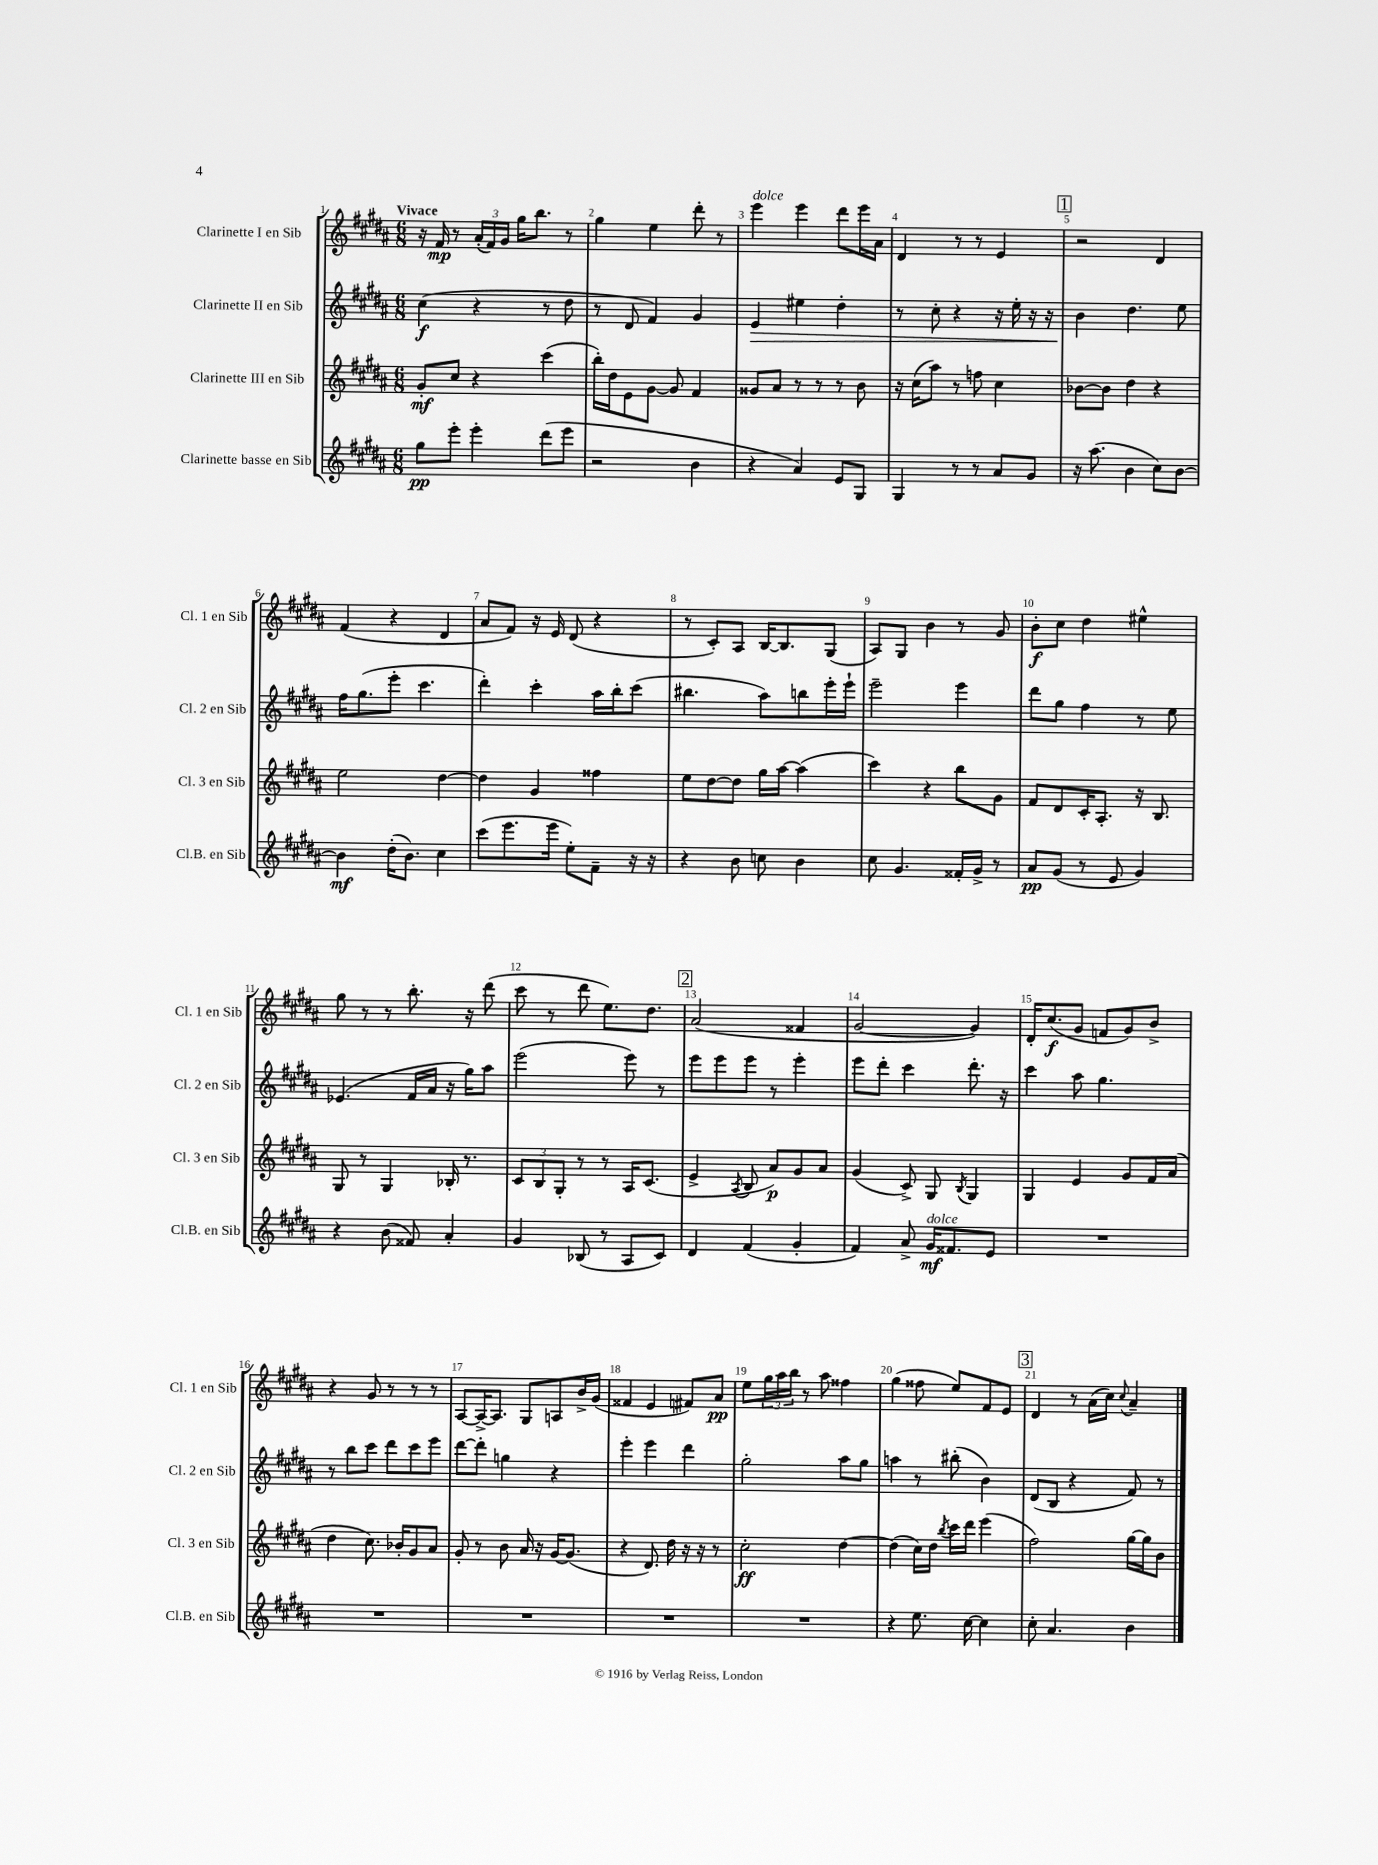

**kern	**kern	**kern	**kern
*staff4	*staff3	*staff2	*staff1
*clefG2	*clefG2	*clefG2	*clefG2
*k[f#c#g#d#a#]	*k[f#c#g#d#a#]	*k[f#c#g#d#a#]	*k[f#c#g#d#a#]
*M6/8	*M6/8	*M6/8	*M6/8
8gg#	8g#'	(4cc#	16r
.	.	.	16f#
8eee'	8cc#	.	8r
4eee'	4r	4r	(24a#'
.	.	.	24f#)
.	.	.	24g#
.	.	.	16gg#
.	.	.	8.bb
(8ddd#	(4ccc#	8r	.
8eee	.	8dd#	8r
=	=	=	=
2r	16bb')	8r	4gg#
.	16dd#	.	.
.	8e	8d#	.
.	[8g#	4f#)	4ee
.	8g#]	.	.
4b	4f#	4g#	8ddd#'
.	.	.	8r
=	=	=	=
4r	8g##	4e	4eee
.	8a#	.	.
4a#)	8r	4ee#	4eee
.	8r	.	.
8e	8r	4dd#'	8ddd#
8G#	8b	.	16eee
.	.	.	16a#
=	=	=	=
4G#	16r	8r	4d#
.	(16cc#	.	.
.	8aa#)	8cc#'	.
8r	8r	4r	8r
8r	8ff	.	8r
8a#	4cc#	16r	4e
.	.	16ee'	.
8g#	.	16r	.
.	.	16r	.
=	=	=	=
16r	[8b-	4b	2r
(8.aa#	.	.	.
.	8b-]	.	.
4b	4dd#	4.dd#	.
8cc#)	4r	.	4d#
[8b	.	8ee	.
=	=	=	=
4b]	2ee	16ff#	(4f#
.	.	(8.gg#	.
(16dd#'	.	8eee'	4r
8.b)	.	.	.
.	.	4.ccc#	.
4cc#	[4dd#	.	4d#
=	=	=	=
(8ccc#	4dd#]	4ddd#')	8a#
8.eee	.	.	8f#)
.	4g#	4ccc#'	16r
16eee	.	.	16e
8ee')	.	.	(8d#
8f#~	4ff##	16aa#	4r
.	.	16bb'	.
16r	.	(8ccc#	.
16r	.	.	.
=	=	=	=
4r	8ee	4.bb#	8r
.	[8dd#	.	8c#')
8b	8dd#]	.	8A#
8cc	16gg#	8aa#)	[16B
.	[16aa#	.	8.B]
4b	(4aa#]	8bb	.
.	.	16eee'	(8G#
.	.	16eee`	.
=	=	=	=
8cc#	4ccc#)	2eee~	8A#)
4.g#	.	.	8G#
.	4r	.	4b
16f##'	8bb	4eee	8r
16g#^	.	.	.
8r	8g#	.	8g#
=	=	=	=
8a#	8f#	8ddd#	8b'
(8g#	8d#	8gg#	8cc#
8r	16c#'	4ff#	4dd#
.	8.A#'	.	.
8e	.	.	.
4g#)	16r	8r	4ee#^^
.	8.B	.	.
.	.	8ee	.
=	=	=	=
4r	8G#	(4.e-	8gg#
.	8r	.	8r
(8b	4G#	.	8r
8f##)	.	16f#	8.bb'
.	.	16a#	.
4a#'	16B-'	16r	.
.	8.r	16gg#)	16r
.	.	8aa#	(8ddd#
=	=	=	=
4g#	12c#	(2eee	8ccc#
.	12B	.	.
.	.	.	8r
.	12G#'	.	.
(8B-	8r	.	8ddd#
8r	8r	.	8.ee)
8A#	16A#	8eee)	.
.	(8.c#	.	8.dd#
8c#)	.	8r	.
=	=	=	=
4d#	4e^	8eee	(2a#
.	.	8eee	.
.	8qA#	.	.
(4f#	8B	8eee	.
.	8a#)	8r	.
4g#'	8g#	4eee'	4f##
.	8a#	.	.
=	=	=	=
4f#)	(4g#	8eee	[2g#
.	.	8ddd#'	.
8a#^	8c#^)	4ccc#	.
16g#	8G#	.	.
8.f##	.	.	.
.	8qB	.	.
.	4G#	8.ddd#'	4g#])
8e	.	.	.
.	.	16r	.
=	=	=	=
2.r	4G#	4ccc#	16d#'
.	.	.	(8.cc#
.	4e	8aa#	8g#
.	.	4.gg#	8f
.	8g#	.	8g#)
.	16f#	.	8b^
.	(16a#	.	.
=	=	=	=
2.r	4dd#	8r	4r
.	.	8bb	.
.	8.cc#)	8ccc#	8g#
.	.	8ddd#	8r
.	16b-'	.	.
.	8g#	8ccc#	8r
.	8a#	8eee	8r
=	=	=	=
2.r	8g#'	[8ddd#	[8A#
.	8r	8ddd#']	16A#^_
.	.	.	8.A#]
.	8b	4gg	.
.	16a#	.	8G#
.	16r	.	.
.	[16g#	4r	8A
.	(8.g#]	.	.
.	.	.	16b^
.	.	.	(16g#
=	=	=	=
2.r	4r	4eee'	4f##
.	8.d#)	4eee	4e
.	16dd#	.	.
.	16r	4ddd#	8f#)
.	16r	.	.
.	8r	.	8a#
=	=	=	=
2.r	2cc#'	2gg#'	8ee
.	.	.	24gg#
.	.	.	24aa#
.	.	.	24bb
.	.	.	8r
.	.	.	8aa#
.	[4dd#	8aa#	4ff##
.	.	8gg#	.
=	=	=	=
4r	(4dd#]	4aa	(4gg#
8.ee	16cc#)	8r	8ff##
.	16dd#	.	.
.	8qbb	.	.
.	16ccc#	(8bb#'	8ee)
[16cc#	16ddd#	.	.
4cc#]	(4eee	4b)	8f#
.	.	.	8e
=	=	=	=
8cc#'	2ff#)	(8d#	4d#
4.a#	.	8B	.
.	.	4r	8r
.	.	.	(16a#
.	.	.	16cc#)
.	.	.	8qqcc#
4b	[16gg#	8f#)	4a#~
.	16gg#]	.	.
.	8b	8r	.
==	==	==	==
*-	*-	*-	*-
